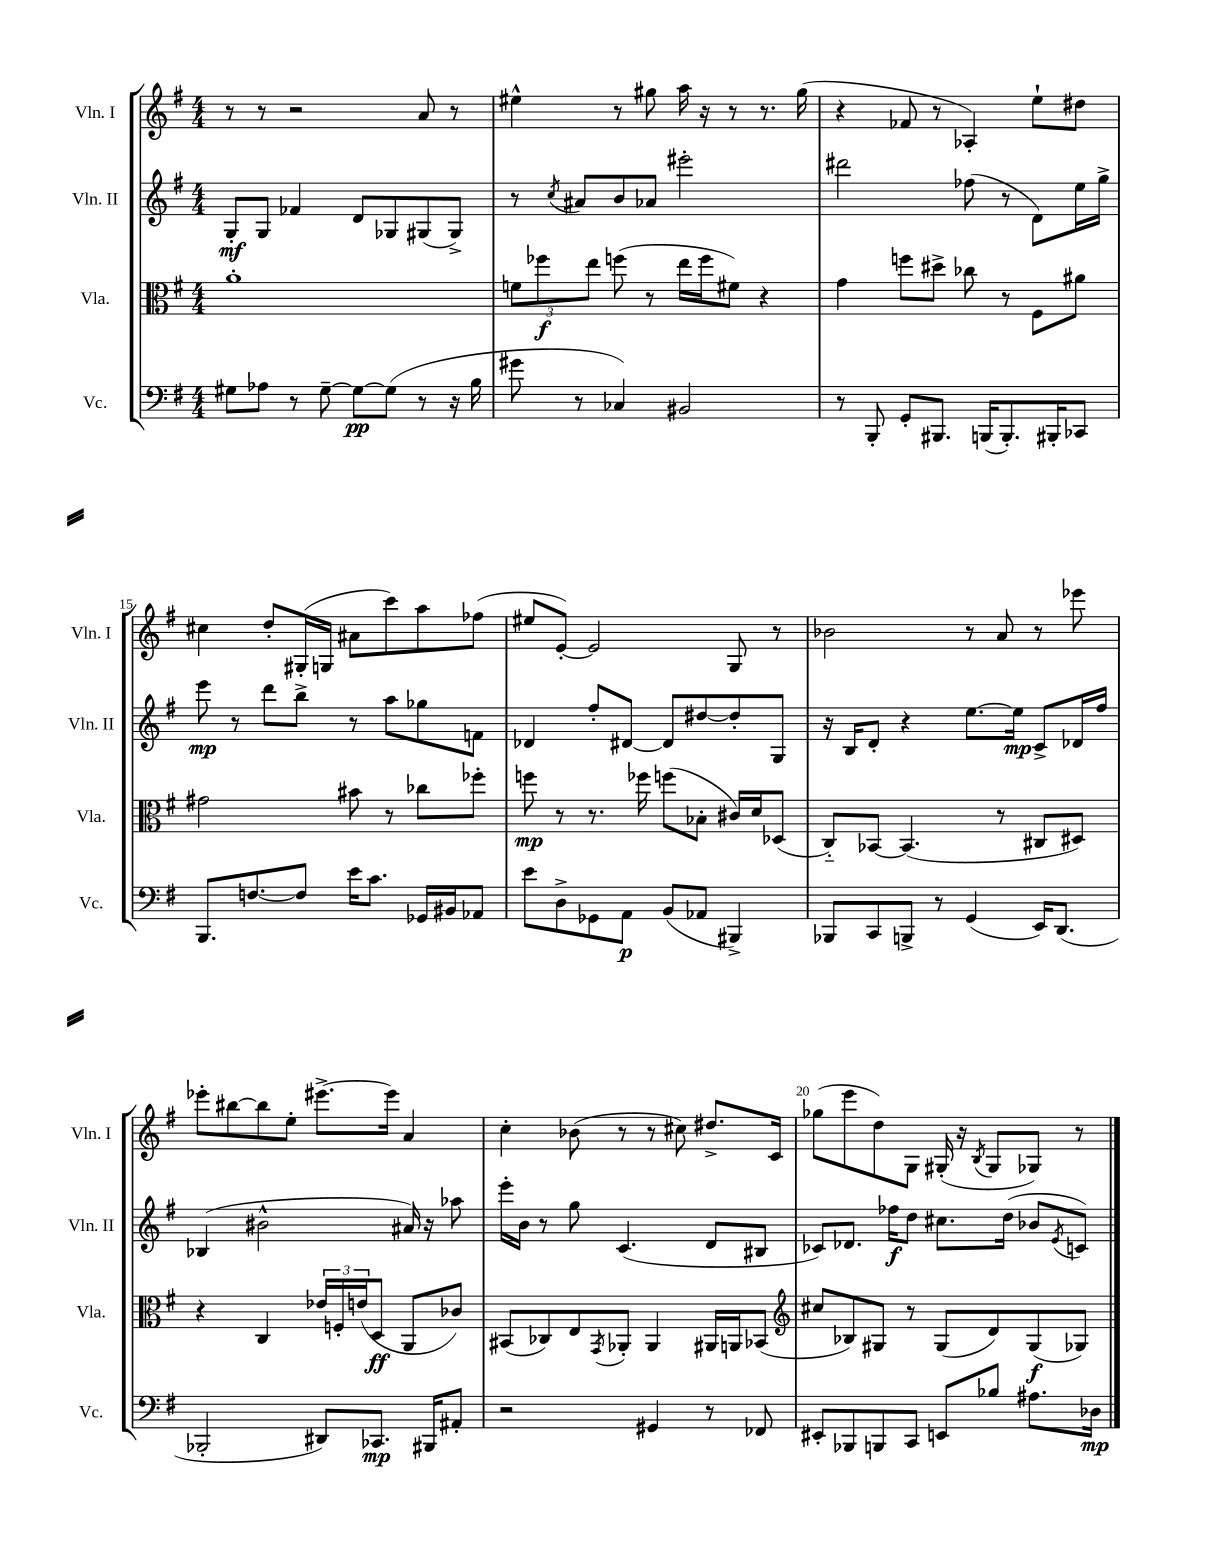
<<
\new StaffGroup <<
\new Staff = "s0" \with { instrumentName = "Vln. I" shortInstrumentName = "Vln. I" } {
    \clef treble \key g \major \numericTimeSignature \time 4/4
    r8 r8 r2 a'8 r8 |
    eis''4-^ r8 gis''8 a''16 r16 r8 r8. gis''16( |
    r4 fes'8 r8 aes4-.) e''8-! dis''8 |
    cis''4 d''8-. gis16-.( g16 ais'8 c'''8) a''8 fes''8( |
    eis''8 e'8~-.) e'2 g8 r8 |
    bes'2 r8 a'8 r8 ees'''8 |
    ees'''8-. bis''8~ bis''8 e''8-. eis'''8.~-> eis'''16 a'4 |
    c''4-. bes'8( r8 r8 cis''8) dis''8.-> c'16 |
    ges''8( e'''8 d''8) g8 gis16-.( r16 \acciaccatura { b8 } gis8 ges8) r8 \bar "|." |
}
\new Staff = "s1" \with { instrumentName = "Vln. II" shortInstrumentName = "Vln. II" } {
    \clef treble \key g \major \numericTimeSignature \time 4/4
    g8-.\mf g8 fes'4 d'8 ges8 gis8( gis8->) |
    r8 \acciaccatura { c''8 } ais'8 b'8 aes'8 eis'''2-. |
    dis'''2 fes''8( r8 d'8) e''16 g''16-> |
    e'''8\mp r8 d'''8 b''8-> r8 a''8 ges''8 f'8 |
    des'4 fis''8-. dis'8~ dis'8 dis''8~ dis''8-. g8 |
    r16 b16 d'8-. r4 e''8.~ e''16\mp c'8-> des'16 fis''16 |
    bes4( bis'2-^ ais'16) r16 aes''8 |
    e'''16-. b'16 r8 g''8 c'4.( d'8 bis8 |
    ces'8) des'8. fes''16\f d''8 cis''8. d''16( bes'8 \acciaccatura { e'8 } c'8) \bar "|." |
}
\new Staff = "s2" \with { instrumentName = "Vla." shortInstrumentName = "Vla." } {
    \clef alto \key g \major \numericTimeSignature \time 4/4
    a'1-. |
    \tuplet 3/2 { f'8 fes''8\f e''8 } f''8( r8 e''16 f''16 fis'8) r4 |
    g'4 f''8 dis''8-> ces''8 r8 fis8 ais'8 |
    gis'2 bis'8 r8 ces''8 fes''8-. |
    f''8\mp r8 r8. fes''16 f''8( bes8-. cis'16) d'16 des8( |
    c8-_) bes,8~ bes,4.( r8 cis8 dis8) |
    r4 c4 \tuplet 3/2 { ees'16 f16-. e'16( } d8\ff a,8 ces'8) |
    bis,8( ces8) e8 \acciaccatura { g,8 } aes,8-. aes,4 ais,16 a,16 bes,8( |
    \clef treble cis''8 bes8) gis8 r8 gis8( d'8) gis8\f( ges8) \bar "|." |
}
\new Staff = "s3" \with { instrumentName = "Vc." shortInstrumentName = "Vc." } {
    \clef bass \key g \major \numericTimeSignature \time 4/4
    gis8 aes8 r8 gis8~-- gis8~\pp gis8( r8 r16 b16 |
    gis'8 r8 ces4) bis,2 |
    r8 b,,8-. g,8-. bis,,8. b,,16( b,,8.-.) bis,,16-. ces,8 |
    b,,8. f8.~ f8 e'16 c'8. ges,16 bis,16 aes,8 |
    e'8 d8-> ges,8 a,8\p b,8( aes,8 bis,,4->) |
    bes,,8 c,8 b,,8-> r8 g,4( e,16) d,8.( |
    bes,,2-. dis,8) ces,8.\mp bis,,16 ais,8-. |
    r2 gis,4 r8 fes,8 |
    eis,8-. bes,,8 b,,8 c,8 e,8 bes8 ais8. des16\mp \bar "|." |
}
>>
>>
\layout { \context { \Score currentBarNumber = #12 \override BarNumber.break-visibility = ##(#f #t #t) barNumberVisibility = #(every-nth-bar-number-visible 5) } }
